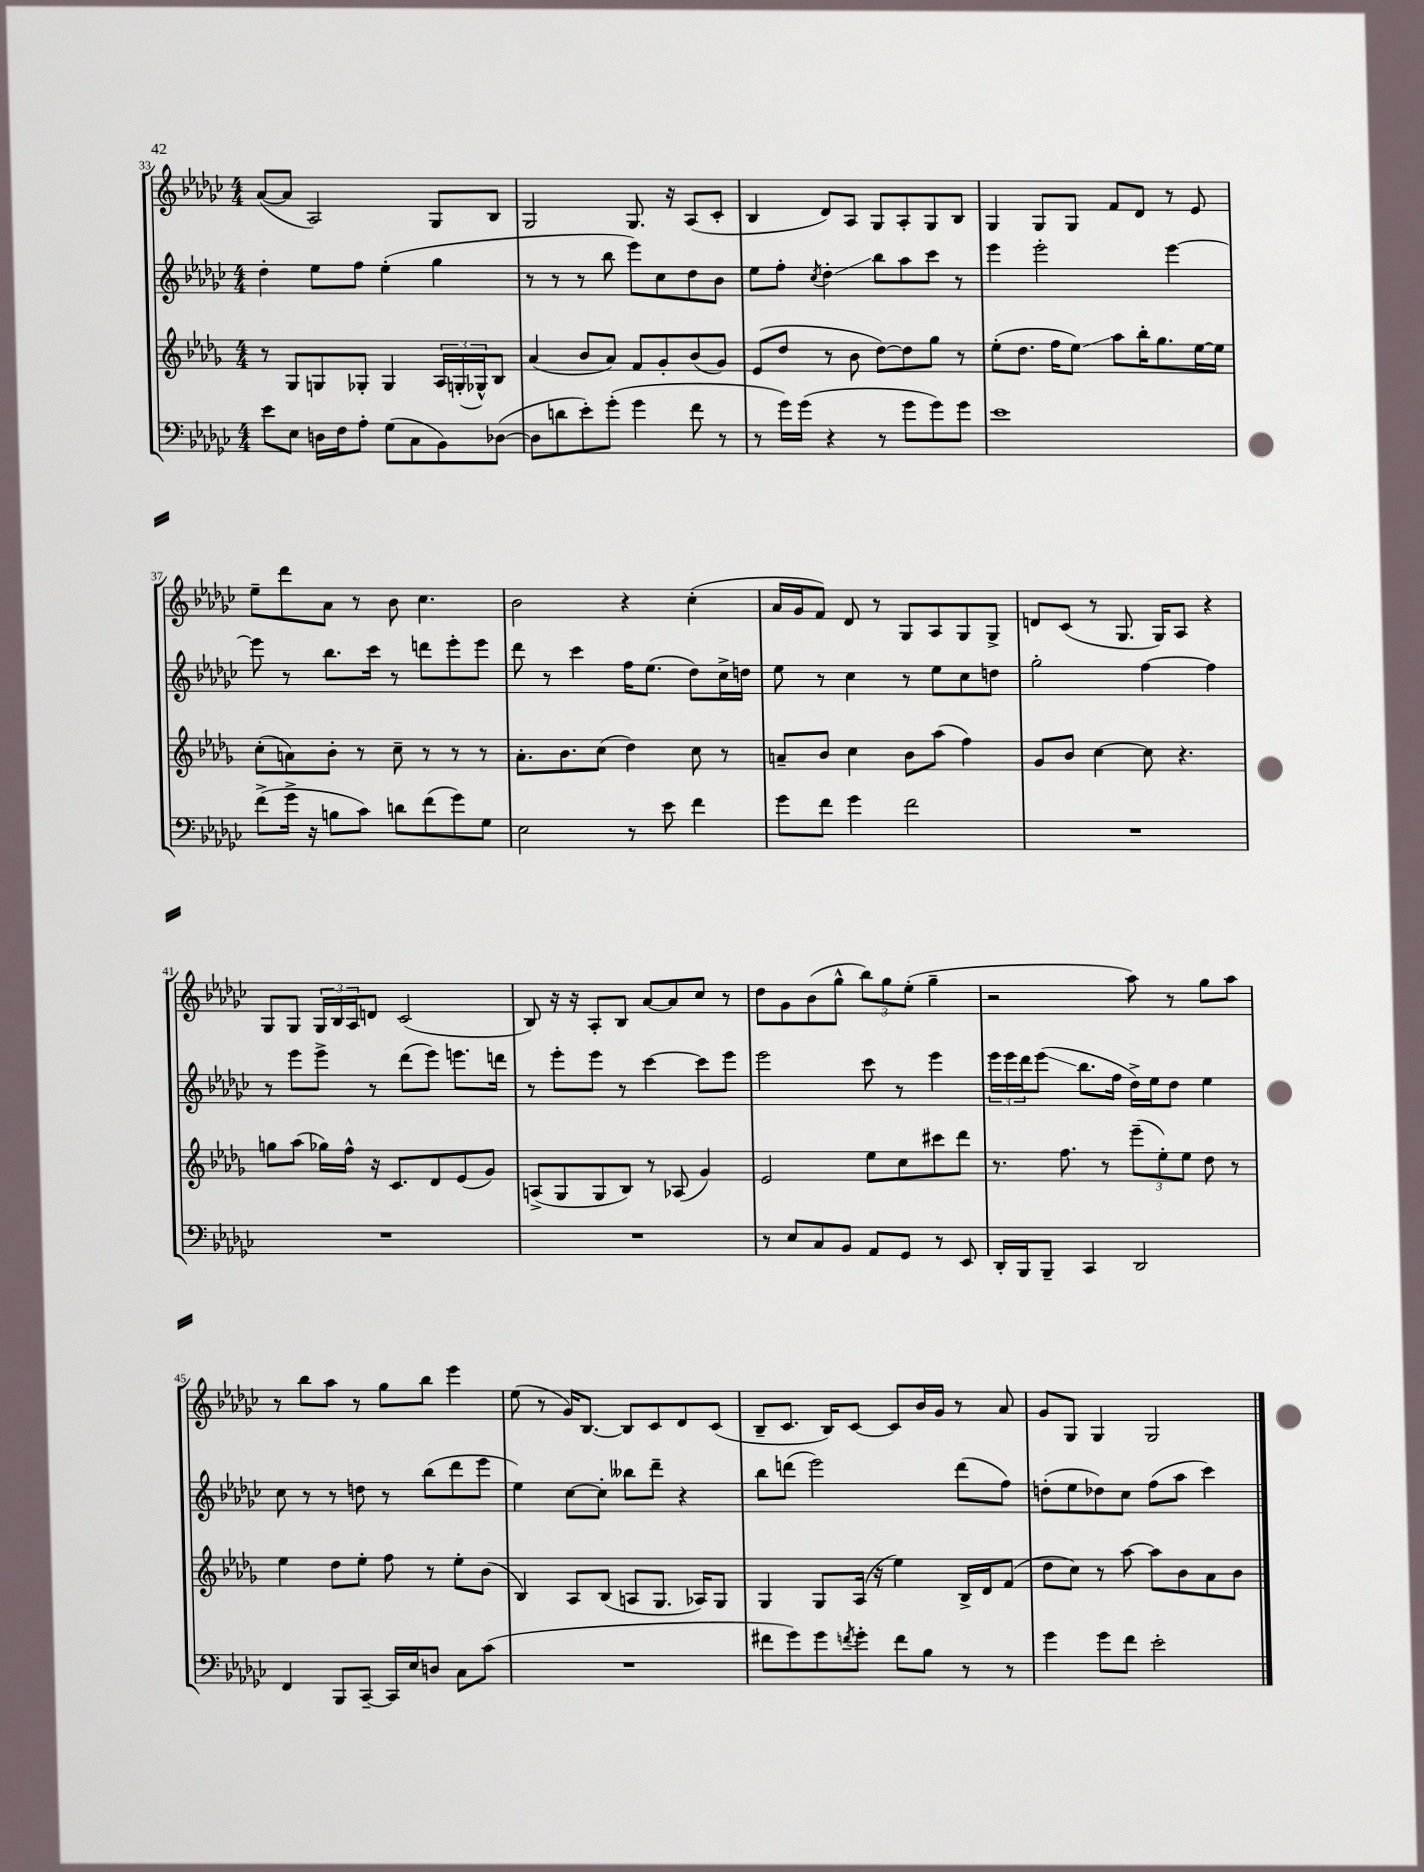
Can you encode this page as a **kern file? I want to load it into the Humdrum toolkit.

**kern	**kern	**kern	**kern
*staff4	*staff3	*staff2	*staff1
*clefF4	*clefG2	*clefG2	*clefG2
*k[b-e-a-d-g-c-]	*k[b-e-a-d-g-]	*k[b-e-a-d-g-c-]	*k[b-e-a-d-g-c-]
*M4/4	*M4/4	*M4/4	*M4/4
8e-	8r	4dd-'	([8a-
8E-	8G-	.	8a-]
16D	8G	8ee-	2A-)
16F	.	.	.
8A-'	8G-'	8ff	.
(8G-	4G-	(4ee-'	.
8C-	.	.	.
8BB-)	24A-	4gg-	8G-
.	(24G'	.	.
.	24G-^^)	.	.
([8D-	8B-	.	8B-
=	=	=	=
8D-]	(4a-	8r	2G-
8d	.	8r	.
8e-')	8b-	8r	.
(8g-'	8a-)	8bb-	.
4g-	8f	8eee-)	8.G-
.	8g-'	8cc-	.
.	.	.	16r
8f	(8b-	8dd-	(8A-
8r	8g-)	8b-	8c-'
=	=	=	=
8r	(8e-	8ee-	4B-
16g-)	8dd-	8ff'	.
(16g-	.	.	.
.	.	8qcc-	.
4r	8r	4dd-'	8d-)
.	8b-	.	8A-
8r	[8dd-)	8bb-	8G-
8g-	8dd-]	8aa-	8A-'
8g-)	8gg-	8ccc-	8G-
8g-	8r	8r	8B-
=	=	=	=
1e-	(8ee-'	4eee-	4G-
.	8.dd-	.	.
.	.	2eee-'	8G-
.	16ff	.	.
.	8ee-)	.	8G-
.	8aa-	.	8f
.	16bb-'	.	8d-
.	8.gg-	.	.
.	.	[4eee-	8r
.	[16ee-	.	8e-
.	16ee-]	.	.
=	=	=	=
(8f^	(8cc'	8eee-]	8ee-~
16g-^	8a)	8r	8ddd-
16r	.	.	.
8B	8b-'	8.bb-	8a-
8c-)	8r	.	8r
.	.	16ccc-	.
8d	8cc~	8r	8b-
(8f	8r	8ddd	4.cc-
8g-)	8r	8eee-'	.
8G-	8r	8eee-	.
=	=	=	=
2E-	8.a-'	8ddd-	2b-
.	.	8r	.
.	8.b-	.	.
.	.	4ccc-	.
.	(8cc	.	.
8r	4dd-)	16ff	4r
.	.	(8.ee-	.
8e-	.	.	.
4f	8cc	8dd-)	(4cc-'
.	8r	16cc-^	.
.	.	16dd	.
=	=	=	=
8g-	8a~	8ee-	16a-
.	.	.	16g-
8f	8b-	8r	8f)
4g-	4cc	4cc-	8d-
.	.	.	8r
2f	8b-	8r	8G-
.	(8aa-	8ee-	8A-
.	4ff)	8cc-	8G-
.	.	8dd	8G-^
=	=	=	=
1r	8g-	2gg-'	8d
.	8b-	.	(8c-
.	[4cc	.	8r
.	.	.	8.G-
.	8cc]	[4ff	.
.	.	.	16G-)
.	4.r	.	8A-
.	.	4ff]	4r
=	=	=	=
1r	8gg	8r	8G-
.	(8aa-	8eee-	8G-
.	16gg-)	8eee-^	24G-
.	.	.	24B-
.	16ff^^	.	.
.	.	.	24A-
.	16r	8r	8d
.	8.c	.	.
.	.	(8ddd-	(2c-
.	8d-	8eee-)	.
.	(8e-	8.eee	.
.	8g-)	.	.
.	.	16ddd	.
=	=	=	=
1r	(8A^	8r	8B-)
.	8G-	8eee-'	16r
.	.	.	16r
.	8G-	8eee-	8A-'
.	8B-)	8r	8B-
.	8r	[4ccc-	[8a-
.	(8A-	.	8a-]
.	4g-)	8ccc-]	8cc-
.	.	8eee-	8r
=	=	=	=
8r	2e-	2eee-	8dd-
8E-	.	.	8g-
8C-	.	.	(8b-
8BB-	.	.	8gg-^^
8AA-	8ee-	8ccc-	12bb-)
.	.	.	12gg-
8GG-	8cc	8r	.
.	.	.	(12ee-'
8r	8ccc#	4eee-	4gg-~
8EE-	8ddd-	.	.
=	=	=	=
16DD-'	8.r	24eee-	2r
.	.	24eee-	.
16BBB-	.	.	.
.	.	24ddd-	.
8BBB-~	.	(8eee-	.
.	8.ff	.	.
4CC-	.	8.bb-	.
.	8r	.	.
.	.	16ff	.
2DD-	(12eee-~	16dd-^)	8aa-)
.	.	16ee-	.
.	12ee-')	.	.
.	.	8dd-	8r
.	12ee-	.	.
.	8dd-	4ee-	8gg-
.	8r	.	8aa-
=	=	=	=
4FF	4ee-	8cc-	8r
.	.	8r	8bb-
8BBB-	8dd-	8r	8aa-
[8CC-~	8ee-'	8dd	8r
16CC-]	8ff	8r	8gg-
16E-	.	.	.
8D	8r	(8bb-	8bb-
8C-	8ee-'	8ddd-	4eee-
(8c-	(8b-	8eee-	.
=	=	=	=
1r	4B-)	4ee-)	(8ee-
.	.	.	8r
.	8A-	[8cc-	16g-)
.	.	.	[8.B-
.	(8B-	8cc-']	.
.	8A	8bb--	8B-]
.	8.G-	8ddd-~	8c-
.	.	4r	8d-
.	16A-)	.	.
.	8G-	.	(8c-
=	=	=	=
8f#	4G-	8bb-	8B-~
8g-)	.	(8ddd	8.c-
8g-	8G-	2eee-)	.
.	.	.	16B-)
8qf	.	.	.
8g-'	(16A-	.	[8c-
.	16r	.	.
8f	4ee-)	.	8c-]
8B-	.	.	16b-
.	.	.	16g-
8r	16B-^	(8ddd	8r
.	16d-	.	.
8r	(8f	8ff)	8a-
=	=	=	=
4g-	8dd-	(8dd'	8g-
.	8cc)	8ee-	8G-
8g-	8r	8dd-)	4G-
8f	[8aa-	8cc-	.
2e-'	8aa-]	(8ff	2G-
.	8b-	8aa-	.
.	8a-	4ccc-)	.
.	8b-	.	.
==	==	==	==
*-	*-	*-	*-
